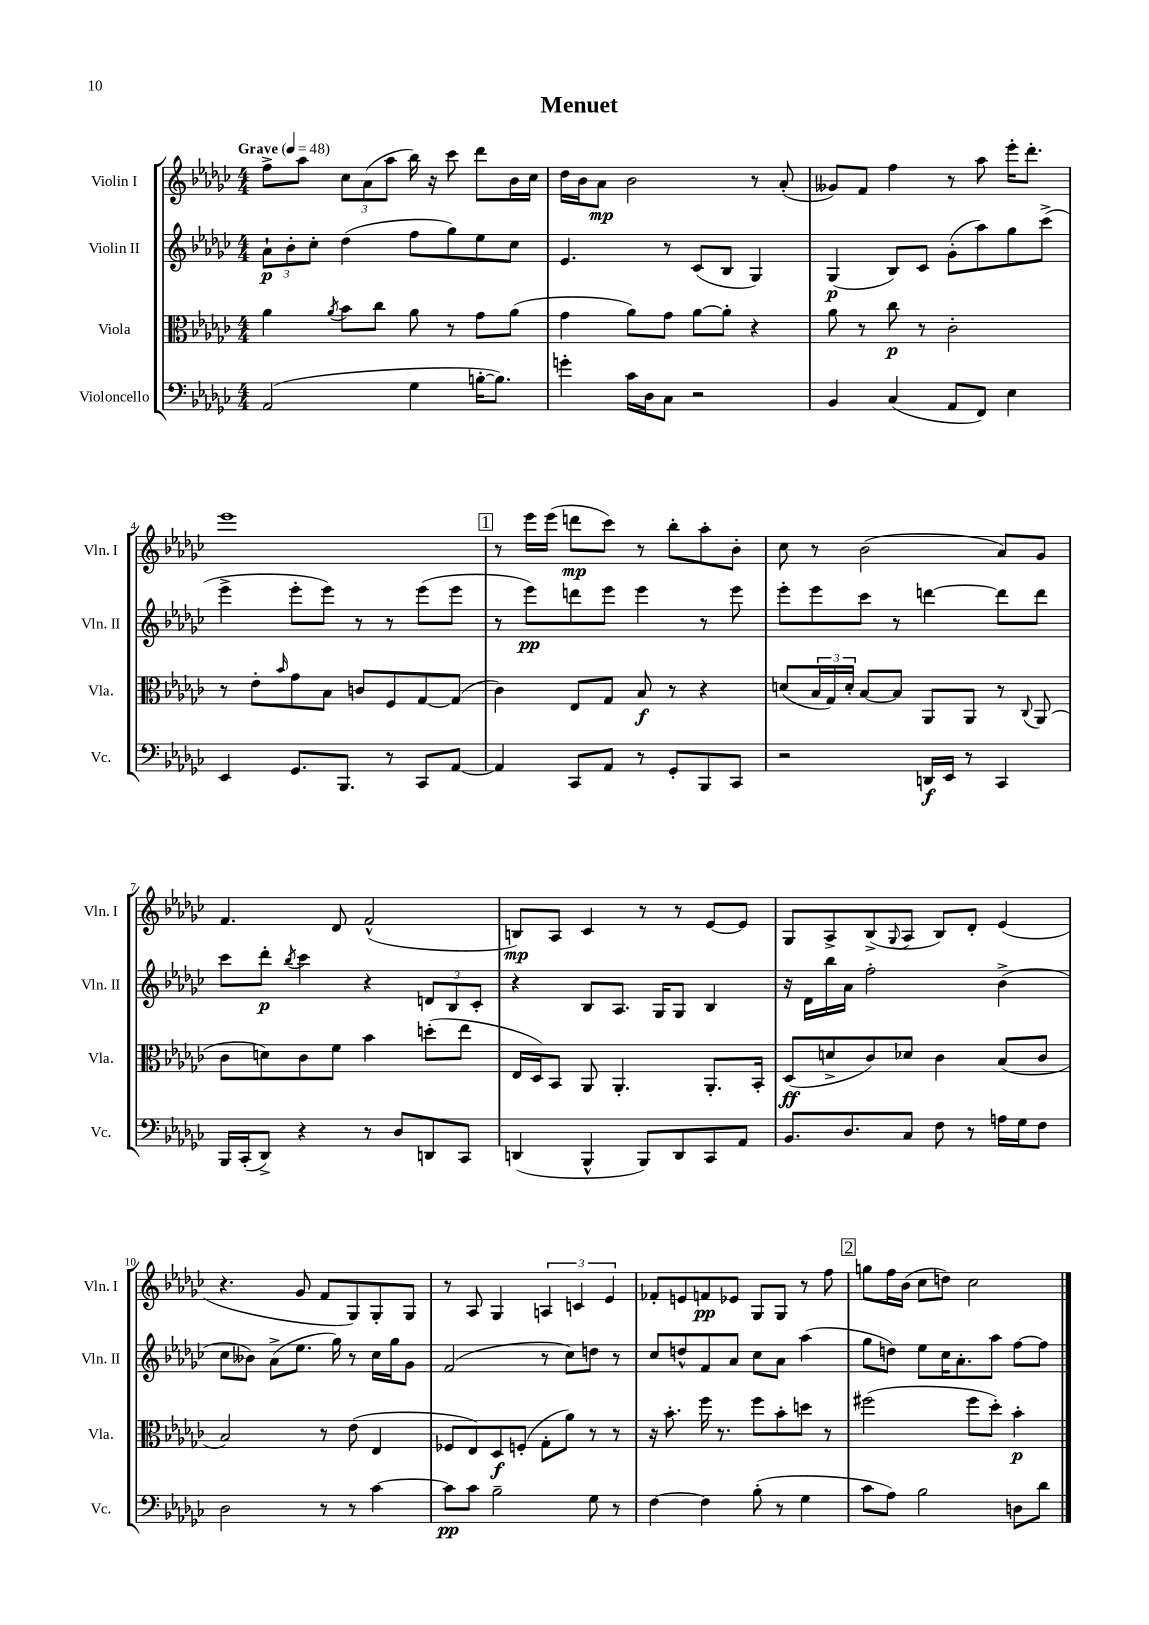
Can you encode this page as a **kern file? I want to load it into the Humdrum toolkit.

**kern	**dynam	**kern	**dynam	**kern	**dynam	**kern	**dynam
*part4	*part4	*part3	*part3	*part2	*part2	*part1	*part1
*staff4	*staff4	*staff3	*staff3	*staff2	*staff2	*staff1	*staff1
*I"Violoncello	*	*I"Viola	*	*I"Violin II	*	*I"Violin I	*
*I'Vc.	*	*I'Vla.	*	*I'Vln. II	*	*I'Vln. I	*
*clefF4	*	*clefC3	*	*clefG2	*	*clefG2	*
*k[b-e-a-d-g-c-]	*	*k[b-e-a-d-g-c-]	*	*k[b-e-a-d-g-c-]	*	*k[b-e-a-d-g-c-]	*
*M4/4	*	*M4/4	*	*M4/4	*	*M4/4	*
*MM48	*	*MM48	*	*MM48	*	*MM48	*
=1	=1	=1	=1	=1	=1	=1	=1
!	!	!	!	!	!	!LO:TX:a:B:t=Grave	!
(2AA-/	.	4a-\	.	12a-`\L	p	8ff^\L	.
.	.	.	.	12b-'\	.	.	.
.	.	.	.	.	.	8aa-\J	.
.	.	.	.	12cc-'\J	.	.	.
.	.	8qa-/	.	.	.	.	.
.	.	8b-\L	.	(4dd-\	.	12cc-\L	.
.	.	.	.	.	.	(12a-\	.
.	.	8cc-\J	.	.	.	.	.
.	.	.	.	.	.	12aa-\J	.
4G-\	.	8a-\	.	8ff\L	.	16bb-\)	.
.	.	.	.	.	.	16r	.
.	.	8r	.	8gg-\)	.	8ccc-\	.
[16Bn'\KL	.	8g-\L	.	8ee-\	.	8ddd-\L	.
8.B\J])	.	.	.	.	.	.	.
.	.	(8a-\J	.	8cc-\J	.	16b-\L	.
.	.	.	.	.	.	16cc-\JJ	.
=2	=2	=2	=2	=2	=2	=2	=2
4gn'\	.	4g-\	.	4.e-/	.	16dd-\LL	.
.	.	.	.	.	.	16b-\J	.
.	.	.	.	.	.	8a-\J	mp
16c-\LL	.	8a-\L)	.	.	.	2b-\	.
16D-\J	.	.	.	.	.	.	.
8C-\J	.	8g-\J	.	8r	.	.	.
2r	.	[8a-\L	.	(8c-/L	.	.	.
.	.	8a-'\J]	.	8B-/J	.	.	.
.	.	4r	.	4G-/)	.	8r	.
.	.	.	.	.	.	(8a-'/	.
=3	=3	=3	=3	=3	=3	=3	=3
4BB-/	.	8a-\	.	(4G-/	p	8g--X/L)	.
.	.	8r	.	.	.	8f/J	.
(4C-/	.	8cc-\	p	8B-/L)	.	4ff\	.
.	.	8r	.	8c-/J	.	.	.
8AA-/L	.	2c-'\	.	(8g-'\L	.	8r	.
8FF/J)	.	.	.	8aa-\)	.	8aa-\	.
4E-\	.	.	.	8gg-\	.	16eee-'\KL	.
.	.	.	.	.	.	8.ddd-'\J	.
.	.	.	.	(8ccc-^\J	.	.	.
!!LO:LB:g=z
=4	=4	=4	=4	=4	=4	=4	=4
4EE-/	.	8r	.	4eee-^\	.	1eee-	.
.	.	8e-'\L	.	.	.	.	.
.	.	16qqb-/	.	.	.	.	.
8.GG-/L	.	8g-\	.	8eee-'\L	.	.	.
.	.	8B-\J	.	8eee-\J)	.	.	.
8.BBB-/J	.	.	.	.	.	.	.
.	.	8cn/L	.	8r	.	.	.
8r	.	8F/	.	8r	.	.	.
8CC-/L	.	[8G-/	.	(8eee-\L	.	.	.
[8AA-/J	.	(8G-/J]	.	8eee-\J	.	.	.
!!LO:REH:place=s1:t=1
=5	=5	=5	=5	=5	=5	=5	=5
4AA-/]	.	4c-\)	.	8r	.	8r	.
.	.	.	.	8eee-\L)	pp	16eee-\LL	.
.	.	.	.	.	.	(16eee-\JJ	.
8CC-/L	.	8E-/L	.	8dddn\	.	8dddn\L	mp
8AA-/J	.	8G-/J	.	8eee-\J	.	8ccc-\J)	.
8r	.	8B-/	f	4eee-\	.	8r	.
8GG-'/L	.	8r	.	.	.	8bb-'\L	.
8BBB-/	.	4r	.	8r	.	8aa-'\	.
8CC-/J	.	.	.	8eee-\	.	8b-'\J	.
=6	=6	=6	=6	=6	=6	=6	=6
2r	.	(8dn/L	.	8eee-'\L	.	8cc-\	.
.	.	24B-/L	.	8eee-\	.	8r	.
.	.	24G-/)	.	.	.	.	.
.	.	24d'/JJ	.	.	.	.	.
.	.	[8B-/L	.	8ccc-\J	.	(2b-\	.
.	.	8B-/J]	.	8r	.	.	.
16DDn/LL	f	8AA-/L	.	[4dddn\	.	.	.
16EE-/JJ	.	.	.	.	.	.	.
8r	.	8AA-/J	.	.	.	.	.
4CC-/	.	8r	.	8ddd\L]	.	8a-/L)	.
.	.	8qqC-/	.	.	.	.	.
.	.	(8AA-/	.	8ddd\J	.	8g-/J	.
!!LO:LB:g=z
=7	=7	=7	=7	=7	=7	=7	=7
16BBB-/LL	.	8c-\L	.	8ccc-\L	.	4.f/	.
(16CC-'/J	.	.	.	.	.	.	.
8DD-^/J)	.	8dn\)	.	8ddd-'\J	p	.	.
.	.	.	.	8qbb-/	.	.	.
4r	.	8c-\	.	4ccc-\	.	.	.
.	.	8f\J	.	.	.	8d-/	.
8r	.	4b-\	.	4r	.	(2f^^/	.
8D-/L	.	.	.	.	.	.	.
8DDn/	.	(8ddn'\L	.	12dn/L	.	.	.
.	.	.	.	12B-/	.	.	.
8CC-/J	.	8ee-\J	.	.	.	.	.
.	.	.	.	12c-'/J	.	.	.
=8	=8	=8	=8	=8	=8	=8	=8
(4DDn/	.	16E-/LL	.	4r	.	8Bn/L)	mp
.	.	16D-/J)	.	.	.	.	.
.	.	8BB-/J	.	.	.	8A-/J	.
4BBB-^^/	.	8AA-/	.	8B-/L	.	4c-/	.
.	.	4.AA-'/	.	8.A-/J	.	.	.
8BBB-/L)	.	.	.	.	.	8r	.
.	.	.	.	16G-/KL	.	.	.
8DD/	.	.	.	8G-/J	.	8r	.
8CC-/	.	8.AA-'/L	.	4B-/	.	[8e-/L	.
8AA-/J	.	.	.	.	.	8e-/J]	.
.	.	16BB-'/Jk	.	.	.	.	.
=9	=9	=9	=9	=9	=9	=9	=9
8.BB-/L	.	(8D-/L	ff	16r	.	8G-/L	.
.	.	.	.	16d-\LL	.	.	.
.	.	8dn^/	.	16bb-\	.	8A-^/	.
8.D-/	.	.	.	16a-\JJ	.	.	.
.	.	8c-/)	.	2ff'\	.	(8B-^/	.
.	.	.	.	.	.	8qqG-/	.
8C-/J	.	8d-X/J	.	.	.	8A-/J	.
8F\	.	4c-\	.	.	.	8B-/L)	.
8r	.	.	.	.	.	8d-'/J	.
16An\LL	.	(8B-/L	.	(4b-^\	.	(4e-/	.
16G-\J	.	.	.	.	.	.	.
8F\J	.	8c-/J	.	.	.	.	.
!!LO:LB:g=z
=10	=10	=10	=10	=10	=10	=10	=10
2D-\	.	2B-/)	.	8cc-\L	.	4.r	.
.	.	.	.	8b--X\J)	.	.	.
.	.	.	.	(8a-^\L	.	.	.
.	.	.	.	8.ee-\J	.	8g-/	.
8r	.	8r	.	.	.	8f/L	.
.	.	.	.	16gg-\)	.	.	.
8r	.	(8e-\	.	8r	.	8G-/)	.
[4c-\	.	4E-/	.	16cc-\LL	.	8G-'/	.
.	.	.	.	16gg-\J	.	.	.
.	.	.	.	8g-\J	.	8G-/J	.
=11	=11	=11	=11	=11	=11	=11	=11
8c-\L]	pp	8F-X/L	.	(2f/	.	8r	.
8c-\J	.	8E-/)	.	.	.	8A-/	.
2B-~\	.	8D-/	f	.	.	4G-/	.
.	.	(8Fn'/J	.	.	.	.	.
.	.	8G-'\L	.	8r	.	6An/	.
.	.	8a-\J)	.	8cc-\L)	.	.	.
.	.	.	.	.	.	6cn/	.
8G-\	.	8r	.	8ddn\J	.	.	.
.	.	.	.	.	.	6e-/	.
8r	.	8r	.	8r	.	.	.
=12	=12	=12	=12	=12	=12	=12	=12
[4F\	.	16r	.	8cc-/L	.	8f-X'/L	.
.	.	8.b-'\	.	.	.	.	.
.	.	.	.	8ddn^^/	.	8en/	.
4F\]	.	16ff\	.	8f/	.	8fn/	pp
.	.	8.r	.	.	.	.	.
.	.	.	.	8a-/J	.	8e-X/J	.
(8B-'\	.	8ff\L	.	8cc-\L	.	8G-/L	.
8r	.	8b-'\	.	8a-\J	.	8G-/J	.
4G-\	.	8ddn\J	.	(4aa-\	.	8r	.
.	.	8r	.	.	.	8ff\	.
!!LO:REH:place=s1:t=2
=13	=13	=13	=13	=13	=13	=13	=13
8c-\L	.	(2ff#X\	.	8gg-\L	.	8ggn\L	.
8A-\J)	.	.	.	8ddn\J)	.	16ff\L	.
.	.	.	.	.	.	(16b-\JJ	.
2B-\	.	.	.	8ee-\L	.	8cc-\L	.
.	.	.	.	16cc-\K	.	8ddn\J)	.
.	.	.	.	8.a-'\	.	.	.
.	.	8ff#\L	.	.	.	2cc-\	.
.	.	8dd-'\J)	.	8aa-\J	.	.	.
8Dn\L	.	4b-'\	p	[8ff\L	.	.	.
8d-\J	.	.	.	8ff\J]	.	.	.
==	==	==	==	==	==	==	==
*-	*-	*-	*-	*-	*-	*-	*-
